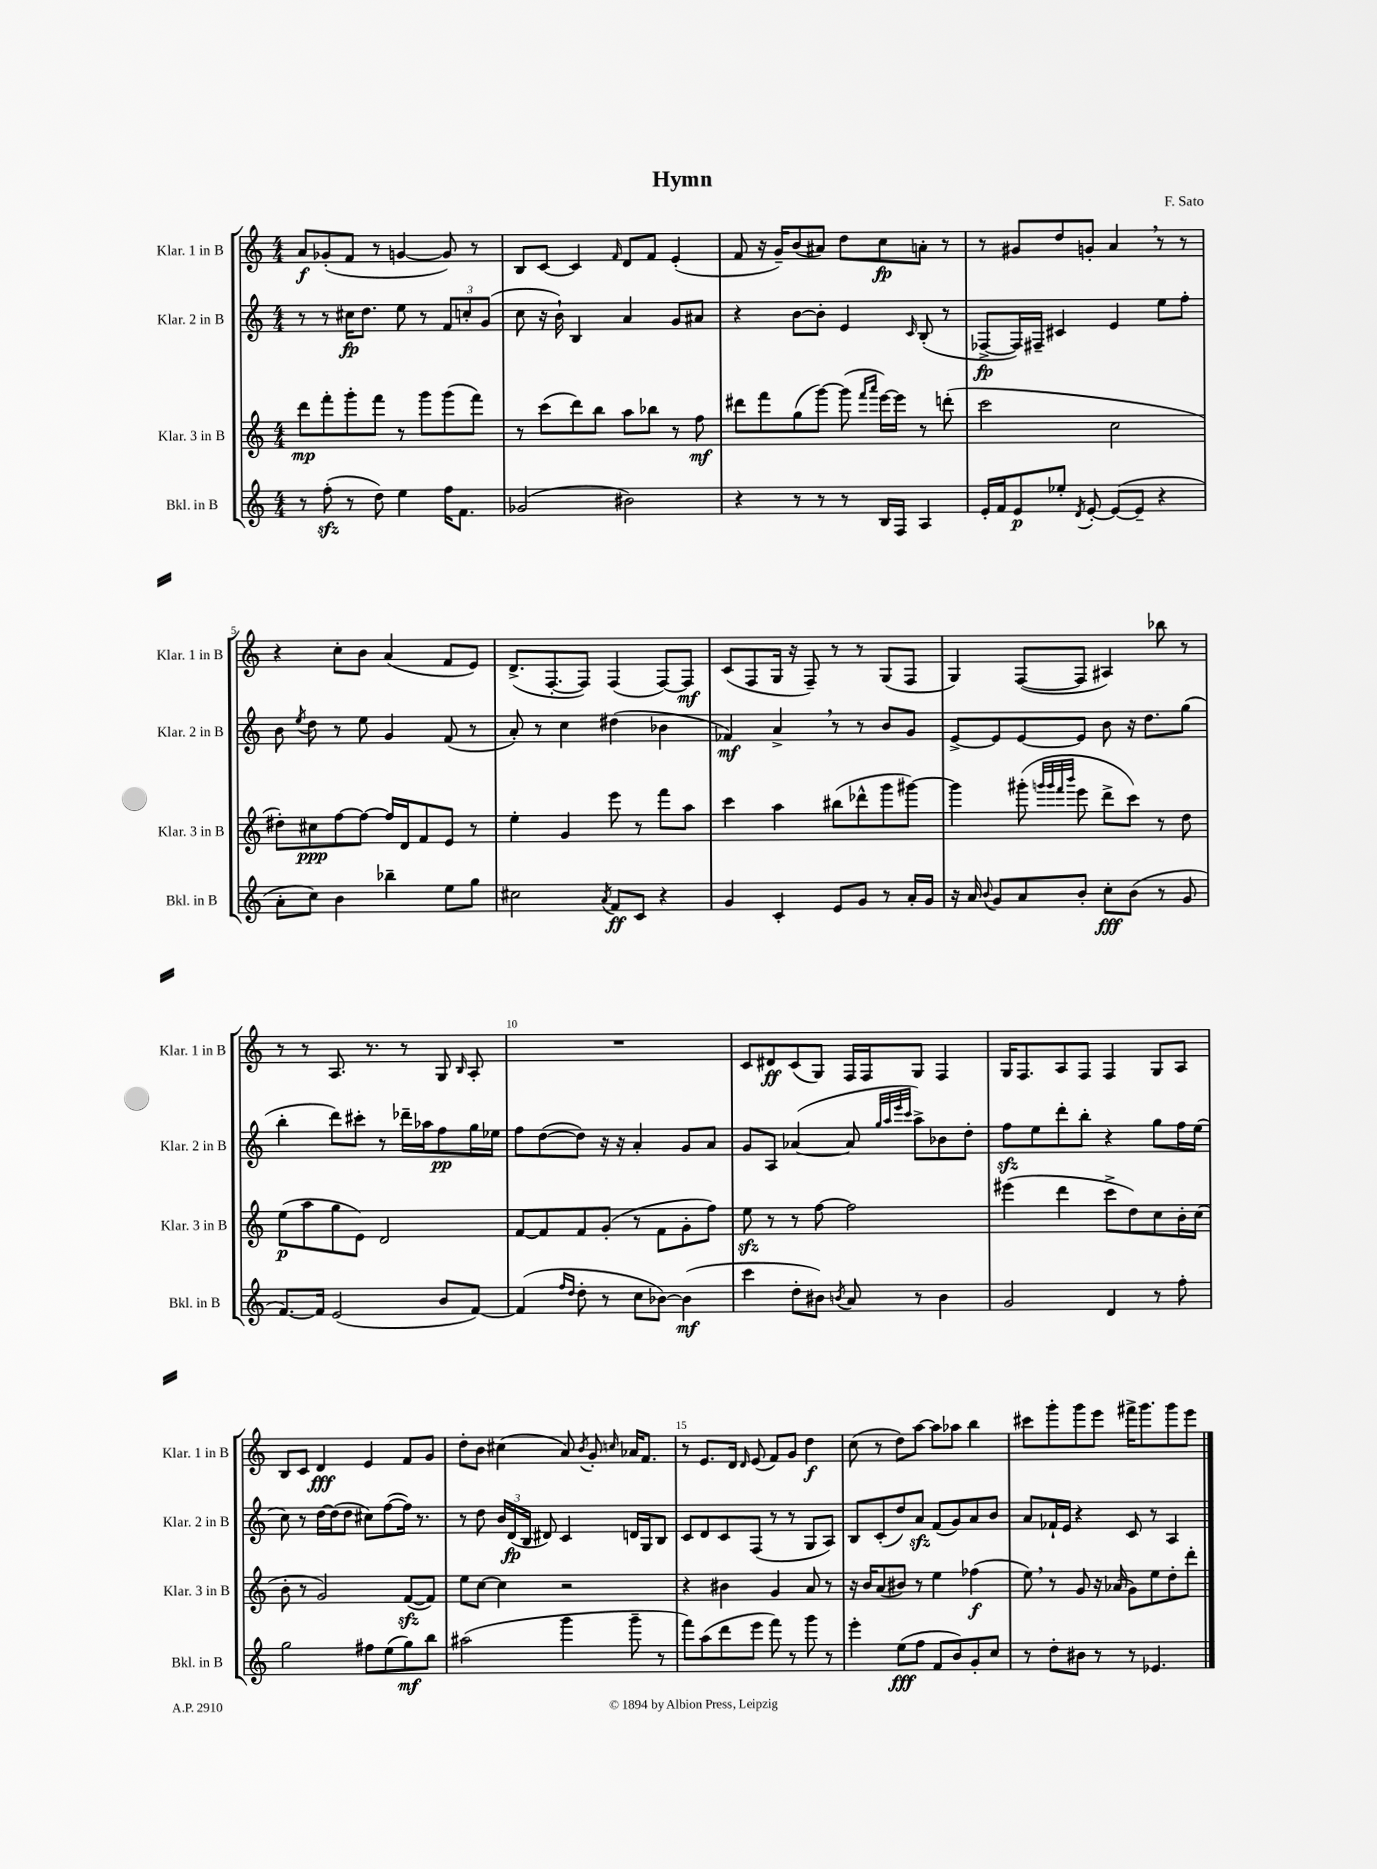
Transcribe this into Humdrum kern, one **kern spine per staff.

**kern	**dynam	**kern	**dynam	**kern	**dynam	**kern	**dynam
*part4	*part4	*part3	*part3	*part2	*part2	*part1	*part1
*staff4	*staff4	*staff3	*staff3	*staff2	*staff2	*staff1	*staff1
*I"Bkl. in B	*	*I"Klar. 3 in B	*	*I"Klar. 2 in B	*	*I"Klar. 1 in B	*
*I'Bkl. in B	*	*I'Klar. 3 in B	*	*I'Klar. 2 in B	*	*I'Klar. 1 in B	*
*clefG2	*	*clefG2	*	*clefG2	*	*clefG2	*
*k[]	*	*k[]	*	*k[]	*	*k[]	*
*M4/4	*	*M4/4	*	*M4/4	*	*M4/4	*
=1	=1	=1	=1	=1	=1	=1	=1
8r	.	8ddd\L	mp	8r	.	8a/L	f
(8ffzz'\	.	8fff'\	.	8r	.	(8g-X'/	.
8r	.	8ggg'\	.	16cc#X\KL	fp	8f/J	.
.	.	.	.	8.dd\J	.	.	.
8dd\)	.	8fff\J	.	.	.	8r	.
4ee\	.	8r	.	8ee\	.	[4gn/	.
.	.	8ggg\L	.	8r	.	.	.
16ff\KL	.	(8ggg\	.	12f/L	.	8g/])	.
8.f\J	.	.	.	.	.	.	.
.	.	.	.	12ccn'/	.	.	.
.	.	8fff\J)	.	.	.	8r	.
.	.	.	.	(12g/J	.	.	.
=2	=2	=2	=2	=2	=2	=2	=2
(2g-X/	.	8r	.	8cc\	.	8B/L	.
.	.	(8ccc\L	.	16r	.	[8c/J	.
.	.	.	.	16b`\)	.	.	.
.	.	8ddd\)	.	4B/	.	4c/]	.
.	.	8bb\J	.	.	.	.	.
.	.	.	.	.	.	16qqf/	.
2b#X\)	.	8aa\L	.	4a/	.	8d/L	.
.	.	8bb-X\J	.	.	.	8f/J	.
.	.	8r	.	8g/L	.	(4e'/	.
.	.	8ff\	mf	8a#X/J	.	.	.
=3	=3	=3	=3	=3	=3	=3	=3
4r	.	8ddd#X\L	.	4r	.	8f/	.
.	.	8fff\	.	.	.	16r	.
.	.	.	.	.	.	16g~/KL)	.
8r	.	(8gg\	.	[8b\L	.	(8b/	.
8r	.	[8ggg\J)	.	8b'\J]	.	8a#X/J)	.
8r	.	(8ggg\]	.	4e/	.	8dd\L	.
.	.	16qqfff/LL	.	.	.	.	.
.	.	16qqaaa/JJ	.	.	.	.	.
16B/LL	.	[16eee\LL)	.	.	.	8cc\	fp
16F/JJ	.	16eee\JJ]	.	.	.	.	.
.	.	.	.	16qqc/	.	.	.
4A/	.	8r	.	(8B'/	.	8an'\J	.
.	.	(8dddn'\	.	8r	.	8r	.
=4	=4	=4	=4	=4	=4	=4	=4
16e'/LL	.	2ccc\	.	[8F-X^/L	fp	8r	.
16f/J	.	.	.	.	.	.	.
8e/	p	.	.	16F-/L])	.	8g#X/L	.
.	.	.	.	16F#X~/JJ	.	.	.
8ee-X'/J	.	.	.	4c#X/	.	8dd/	.
8qd/	.	.	.	.	.	.	.
[8e'/	.	.	.	.	.	8gn'/J	.
(8e/L_	.	2cc\	.	4e/	.	4a,/	.
8e~/J]	.	.	.	.	.	.	.
4r	.	.	.	8ee\L	.	8r	.
.	.	.	.	8ff'\J	.	8r	.
!!LO:LB:g=z
=5	=5	=5	=5	=5	=5	=5	=5
8a'\L	.	8dd#X'\L)	.	8b\	.	4r	.
.	.	.	.	8qee/	.	.	.
8cc\J)	.	8cc#X\	ppp	8dd\	.	.	.
4b\	.	[8ff\	.	8r	.	8cc'\L	.
.	.	8ff\J_	.	8ee\	.	8b\J	.
4bb-X~\	.	16ff/LL]	.	4g/	.	(4a/	.
.	.	16d/J	.	.	.	.	.
.	.	8f/	.	.	.	.	.
8ee\L	.	8e/J	.	(8f/	.	8f/L	.
8gg\J	.	8r	.	8r	.	8e/J)	.
=6	=6	=6	=6	=6	=6	=6	=6
2cc#X\	.	4ee'\	.	8a'/)	.	(8.d^/L	.
.	.	.	.	8r	.	.	.
.	.	.	.	.	.	[8.F'/	.
.	.	4g/	.	4cc\	.	.	.
.	.	.	.	.	.	8F/J])	.
8qa/	.	.	.	.	.	.	.
8f/L	ff	8eee\	.	(4dd#X\	.	(4F/	.
8c/J	.	8r	.	.	.	.	.
4r	.	8fff\L	.	4b-X\	.	[8F/L)	.
.	.	8aa\J	.	.	.	8F/J]	mf
=7	=7	=7	=7	=7	=7	=7	=7
4g/	.	4ccc\	.	4f-X/)	mf	(8c/L	.
.	.	.	.	.	.	8F/	.
4c'/	.	4aa\	.	4a^,/	.	16G/Jk	.
.	.	.	.	.	.	16r	.
.	.	.	.	.	.	8F~/)	.
8e/L	.	(8bb#X\L	.	8r	.	8r	.
8g/J	.	8ddd-X^^\	.	8r	.	8r	.
8r	.	8ggg\	.	8b/L	.	(8G/L	.
16a'/LL	.	[8ggg#X\J)	.	8g/J	.	8F/J	.
16g/JJ	.	.	.	.	.	.	.
=8	=8	=8	=8	=8	=8	=8	=8
16r	.	4ggg#\]	.	[8e^/L	.	4G/)	.
16a/	.	.	.	.	.	.	.
8qqb/	.	.	.	.	.	.	.
8g/L	.	.	.	8e/]	.	.	.
8a/	.	(8ggg#X'\	.	[8e/	.	([8F/L	.
.	.	32qqgggn/LLL	.	.	.	.	.
.	.	32qqggg/	.	.	.	.	.
.	.	32qqfff/	.	.	.	.	.
.	.	32qqbbb/JJJ	.	.	.	.	.
8b'/J	.	8eee\	.	8e/J]	.	8F/J]	.
8cc'\L	fff	8ddd^\L	.	8b\	.	4A#X/)	.
(8b\J	.	8ccc\J)	.	16r	.	.	.
.	.	.	.	8.dd\L	.	.	.
8r	.	8r	.	.	.	8bb-X\	.
8g/	.	8dd\	.	(8gg\J	.	8r	.
!!LO:LB:g=z
=9	=9	=9	=9	=9	=9	=9	=9
[8.f/L)	.	(8ee\L	p	4bb'\	.	8r	.
.	.	8aa\	.	.	.	8r	.
16f/Jk]	.	.	.	.	.	.	.
(2e/	.	8gg\	.	8ddd\L)	.	8.A/	.
.	.	8e\J)	.	8ccc#X'\J	.	.	.
.	.	.	.	.	.	8.r	.
.	.	2d/	.	8r	.	.	.
.	.	.	.	16ddd-X~\LL	.	8r	.
.	.	.	.	16aa-X\J	.	.	.
8b/L	.	.	.	8ff\	pp	8G/	.
.	.	.	.	.	.	16qqB/	.
[8f/J)	.	.	.	16gg\L	.	8A'/	.
.	.	.	.	16ee-X\JJ	.	.	.
=10	=10	=10	=10	=10	=10	=10	=10
(4f/]	.	[8f/L	.	8ff\L	.	1r	.
.	.	8f/]	.	([8dd\	.	.	.
16qqff/LL	.	.	.	.	.	.	.
16qqdd/JJ	.	.	.	.	.	.	.
8dd'\	.	8f/	.	8dd\J])	.	.	.
8r	.	(8g'/J	.	16r	.	.	.
.	.	.	.	16r	.	.	.
8cc\L	.	8r	.	4a'/	.	.	.
[8b-X\J)	.	8f\L	.	.	.	.	.
(4b-\]	mf	8g'\	.	8g/L	.	.	.
.	.	8ff\J)	.	8a/J	.	.	.
=11	=11	=11	=11	=11	=11	=11	=11
4ccc\	.	8eezz\	.	8g/L	.	8c/L	.
.	.	8r	.	8A/J	.	8d#X/	ff
8dd'\L	.	8r	.	([4a-X/	.	(8c/	.
8b#X\J)	.	[8ff\	.	.	.	8G/J)	.
8qbn/	.	.	.	.	.	.	.
8a/	.	2ff\]	.	8a-/]	.	16F/LL	.
.	.	.	.	.	.	16F/J	.
.	.	.	.	32qqgg/LLL	.	.	.
.	.	.	.	32qqaa/	.	.	.
.	.	.	.	32qqeee/	.	.	.
.	.	.	.	32qqccc/JJJ	.	.	.
8r	.	.	.	8aa^\L)	.	8G/J	.
4b\	.	.	.	8b-X\	.	4F/	.
.	.	.	.	8dd'\J	.	.	.
=12	=12	=12	=12	=12	=12	=12	=12
2g/	.	(4eee#X\	.	8ffzz\L	.	16G/KL	.
.	.	.	.	.	.	8.F/	.
.	.	.	.	8ee\	.	.	.
.	.	4ddd\	.	8ddd'\	.	8A/	.
.	.	.	.	8bb'\J	.	8F/J	.
4d/	.	8ccc^\L	.	4r	.	4F/	.
.	.	8dd\)	.	.	.	.	.
8r	.	8cc\	.	8gg\L	.	8G/L	.
8ff'\	.	16b'\L	.	16ff\L	.	8A/J	.
.	.	(16cc\JJ	.	(16ee\JJ	.	.	.
!!LO:LB:g=z
=13	=13	=13	=13	=13	=13	=13	=13
2gg\	.	8b'\	.	8cc\)	.	8B/L	.
.	.	8r	.	8r	.	8c/J	.
.	.	2g/)	.	[16dd\LL	.	4d/	fff
.	.	.	.	(16dd\J]	.	.	.
.	.	.	.	8dd\J	.	.	.
8ff#X\L	.	.	.	8cc#X\L)	.	4e/	.
(8ee\	.	.	.	([8ff\	.	.	.
8gg\)	mf	([8fzz/L	.	16ff\Jk])	.	8f/L	.
.	.	.	.	8.r	.	.	.
8bb\J	.	8f/J])	.	.	.	8g/J	.
=14	=14	=14	=14	=14	=14	=14	=14
(2aa#X\	.	8ee\L	.	8r	.	8dd'\L	.
.	.	[8cc\J	.	8dd\	.	8b\J	.
.	.	4cc\]	.	24b/LL	.	(4cc#X\	.
.	.	.	.	(24d/	fp	.	.
.	.	.	.	24B/JJ	.	.	.
.	.	.	.	8d#X/)	.	.	.
4ggg\	.	2r	.	4c/	.	8a/)	.
.	.	.	.	.	.	8qb/	.
.	.	.	.	.	.	8g'/	.
.	.	.	.	.	.	16qqccn/	.
8ggg~\	.	.	.	16dn/LL	.	16a-X/KL	.
.	.	.	.	16G/J	.	8.f/J	.
8r	.	.	.	8B/J	.	.	.
=15	=15	=15	=15	=15	=15	=15	=15
8fff\L)	.	4r	.	8c/L	.	8r	.
(8aa\	.	.	.	8d/	.	8.e/L	.
8ddd\	.	4b#X\	.	8c/	.	.	.
.	.	.	.	.	.	16d/Jk	.
.	.	.	.	.	.	16qqd/	.
8eee\J	.	.	.	(8F/J	.	(8e/	.
8fff\)	.	4g/	.	8r	.	8f/L)	.
8r	.	.	.	8r	.	8g/J	.
8ggg\	.	8a/	.	8G/L	.	4dd\	f
8r	.	8r	.	8A/J)	.	.	.
=16	=16	=16	=16	=16	=16	=16	=16
4eee'\	.	16r	.	8B/L	.	(8cc\	.
.	.	16b/KL	.	.	.	.	.
.	.	(8a/	.	(8c'/	.	8r	.
(8ee\L	fff	8b#X/J)	.	8dd/)	.	8dd\L)	.
8ff\J	.	8r	.	8azz/J	.	[8aa\J	.
8f/L	.	4ee\	.	(8f/L	.	8aa\L]	.
8b/)	.	.	.	8g/)	.	8aa-X\J	.
8g'/	.	(4ff-X\	f	8a/	.	4bb\	.
8cc/J	.	.	.	8b/J	.	.	.
=17	=17	=17	=17	=17	=17	=17	=17
8r	.	8ee,\)	.	8a/L	.	8ccc#X\L	.
8dd'\L	.	8r	.	16f-X`/L	.	8ggg'\	.
.	.	.	.	16e/JJ	.	.	.
8b#X\J	.	8g/	.	4r	.	8ggg\	.
8r	.	16r	.	.	.	8eee\J	.
.	.	(16a-X/	.	.	.	.	.
8r	.	8g\L)	.	8c/	.	16fff#X^\KL	.
.	.	.	.	.	.	8.ggg\	.
4.e-X/	.	8ee\	.	8r	.	.	.
.	.	8dd'\	.	4A/	.	8ggg\	.
.	.	8ddd'\J	.	.	.	8eee\J	.
==	==	==	==	==	==	==	==
*-	*-	*-	*-	*-	*-	*-	*-
